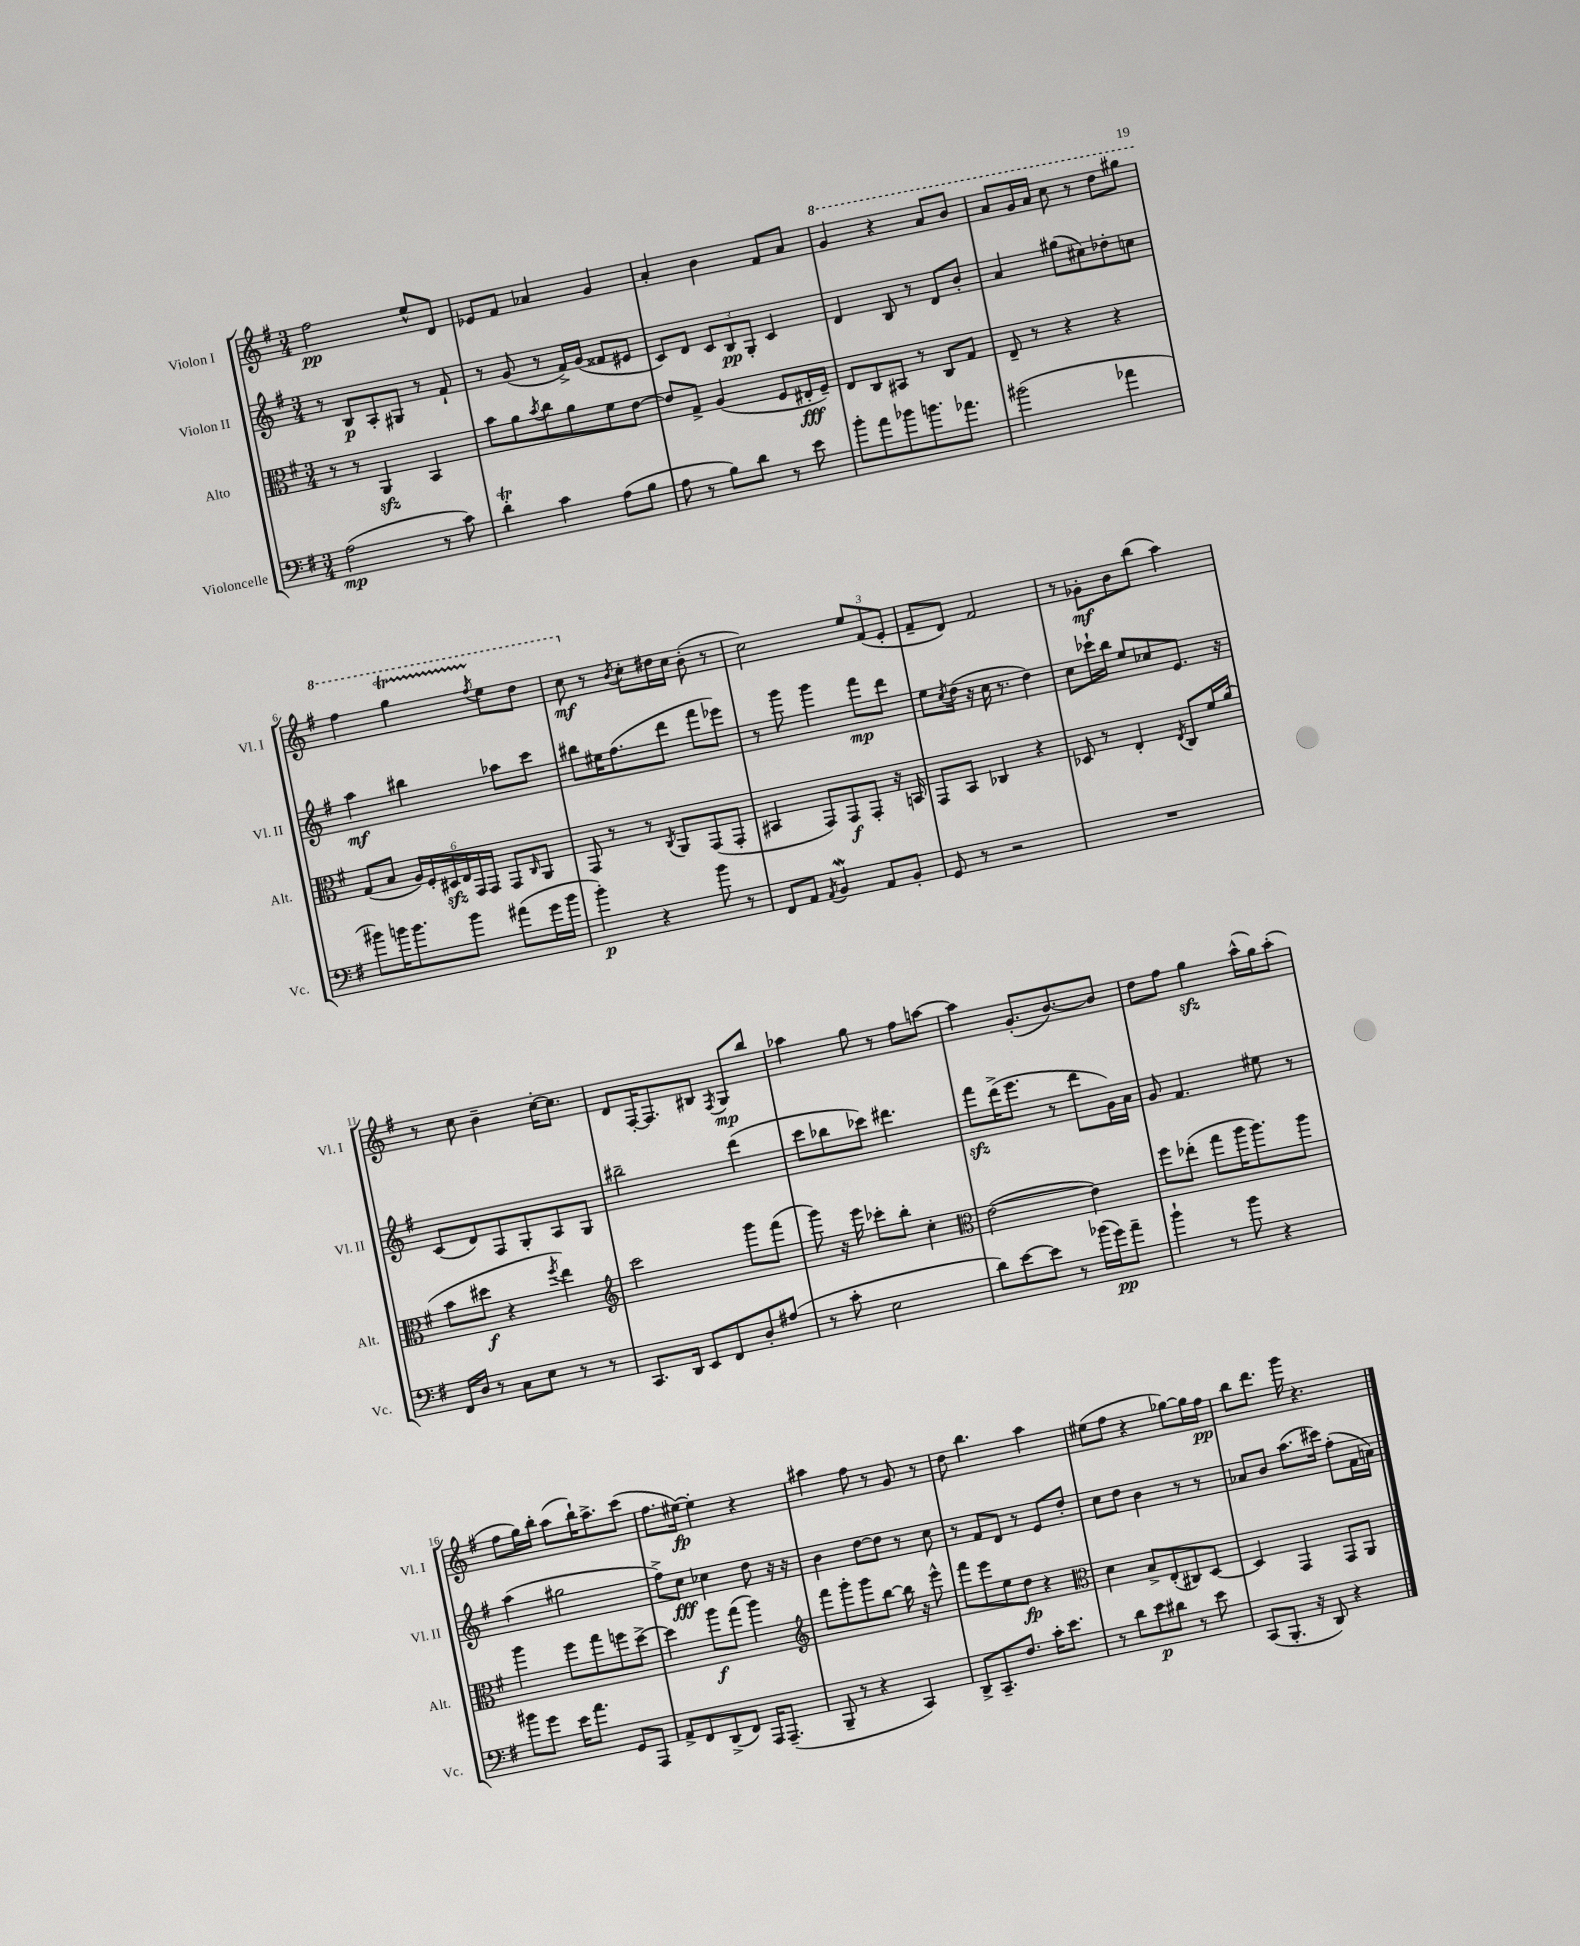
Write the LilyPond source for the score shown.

<<
\new StaffGroup <<
\new Staff = "s0" \with { instrumentName = "Violon I" shortInstrumentName = "Vl. I" } {
    \clef treble \key g \major \numericTimeSignature \time 3/4
    fis''2\pp e''8-^ d'8 |
    ees'8 fis'8 aes'4 g'4 |
    a'4-. b'4 fis'8 a'8 |
    \ottava #1 g''4 r4 a''8 b''8 |
    a''8 g''16 a''16 c'''8 r8 d'''8 gis'''8 |
    fis'''4 g'''4\startTrillSpan \acciaccatura { fis'''8 } e'''8\stopTrillSpan d'''8 |
    c'''8\mf \ottava #0 r8 \acciaccatura { b'8 } c''8-. dis''16 c''16 b'8-.( r8 |
    c''2) \tuplet 3/2 { e''8 fis'8( e'8-. } |
    fis'8-- d'8) fis'2 |
    r8 ges'8-.\mf b'8 b''8( a''4) |
    r8 c''8 b'4-- c''16~-. c''8. |
    d'8 fis16~-. fis8. bis8 \acciaccatura { fis8 } g8\mp b''8 |
    aes''4 g''8 r8 fis''8 a''8~ |
    a''4 g'8.-.( b'8.~) b'8 |
    d''8 fis''8 g''4\sfz a''16-^( g''16) a''8-.( |
    fis''8 g''16) b''16-. a''8( b''16-!) a''8.-> c'''8( |
    fis''8. eis''16~\fp) eis''4-. r4 |
    ais''4 fis''8 r8 g'8 r8 |
    d''8 b''4. a''4 |
    eis''8( fis''8 r4 ges''8~) ges''16 fis''16\pp |
    b''8 d'''8. g'''16 r4. \bar "|." |
}
\new Staff = "s1" \with { instrumentName = "Violon II" shortInstrumentName = "Vl. II" } {
    \clef treble \key g \major \numericTimeSignature \time 3/4
    r8 b8\p a8-. gis8 r8 fis'8-! |
    r8 g'8( r8 fis'16->) g'16( fisis'8 eis'8 |
    c'8) d'8 \tuplet 3/2 { c'8 b8\pp g8-. } c'4 |
    d'4 b8 r8 d'8 b'8-. |
    a'4 gis''8( cis''8) des''8-. c''8 |
    a''4\mf bis''4 aes''8 c'''8 |
    bis''8 eis''16 fis''8.( d'''8 fis'''8 ees'''8) |
    r8 g'''8 g'''4 fis'''8\mp d'''8 |
    e''8 \acciaccatura { c''8 } d''16( r16 c''16 r8. d''4) |
    c''8 ces'''16-! b''16 e''8 ces''8 e'8. r16 |
    c'8( d'8) fis8 g8-. a8 g8 |
    bis''2-- d'''4( |
    c'''8 bes''8 ces'''8) dis'''4. |
    fis'''8\sfz d'''16->( e'''8. r8 d'''8 g'16) a'16 |
    g'8 fis'4. eis''8 r8 |
    a''4( gis''2 |
    fis''8->) c''8\fff ces''4 d''8 r16 r16 |
    b'4 d''8~ d''8 r8 c''8 |
    r8 fis'8 d'8 r8 e'8 d''8-. |
    c''8 d''8 b'4 r8 r8 |
    aes'8 b'8 a''8.( cis'''16) fis''8-.( fis'16 a'16) \bar "|." |
}
\new Staff = "s2" \with { instrumentName = "Alto" shortInstrumentName = "Alt." } {
    \clef alto \key g \major \numericTimeSignature \time 3/4
    r8 r8 a,4\sfz b,4 |
    b'8 a'8 \acciaccatura { b'8 } c''8 a'8 fis'8 e'8~ |
    e'8 g8-> a4( fis8 eis16-.\fff fis16--) |
    e8 c8 bis,8 r8 c8 g8 |
    e8-- r8 r4 r4 |
    g8( b8 \tuplet 6/4 { a16) fis16-. dis16\sfz e16 g,16 g,16 } g,8 \grace { c16 } a,8 |
    g,8 r8 r8 \acciaccatura { c8 } a,8 g,8( g,8-. |
    bis,4 g,8) g,8\f g,8-. r16 b,16 |
    g,8 b,8 ces4 r4 |
    des8 r8 e4-. \acciaccatura { e8 } c8 fis'16 a'16( |
    b'8 dis''8\f r4 \acciaccatura { fis''8 } e''4) |
    \clef treble c'''2 g'''8 fis'''8( |
    g'''8) r16 e'''16 ces'''8-. b''8-. c''4-. |
    \clef alto e'2~( e'4) |
    fis''8 ees''8-.( g''8 a''16 a''8.) a''8 |
    a''4 fis''8 g''8 f''8 d''8~-> |
    d''4 a''8\f g''8( a''4) |
    \clef treble fis'''8 g'''8-. g'''8 b''8~ b''16 r16 e'''8-^ |
    fis'''8 e'''8 e''8 d''8\fp r4 |
    \clef alto d'4 b8-> e8-.( cis8) d8~ |
    d4 g,4 g,8 a,8 \bar "|." |
}
\new Staff = "s3" \with { instrumentName = "Violoncelle" shortInstrumentName = "Vc." } {
    \clef bass \key g \major \numericTimeSignature \time 3/4
    a2\mp( r8 c'8) |
    d'4-.\trill c'4 a8( b8 |
    a8 r8 b8) d'8 r8 e'8 |
    b'8-. a'8 bes'8 b'8. aes'8. |
    bis'2( aes'4 |
    bis'8) b'16 b'8. b'8 ais'8( g'16 b'16 |
    b'4-.\p) r4 b'8 r8 |
    fis,8 a,8 \acciaccatura { a,8 } b,4\mordent a,8 b,8-. |
    g,8 r8 r2 |
    R2. |
    fis,16 d16 r8 c8 e8 r8 r8 |
    c,8. d,16 e,8 fis,8 d8-. ais8( |
    r8 c'8-. e2 |
    d'8) e'8~ e'8 r8 bes'16( g'16\pp) a'8-- |
    b'4-! r8 b'8 r4 |
    bis'8 g'8 e'16 a'8. g,8 a,,8 |
    a,8-> fis,8 d,8->( fis,8) a,,16 a,,8.--( |
    b,,8-- r8 r4 c,4) |
    d,8-> c,8.-- fis8. c'16-. e'8. |
    r8 d'8 e'8\p dis'8 r8 e'8 |
    c,8( b,,8.-. r16 d,8) r4 \bar "|." |
}
>>
>>
